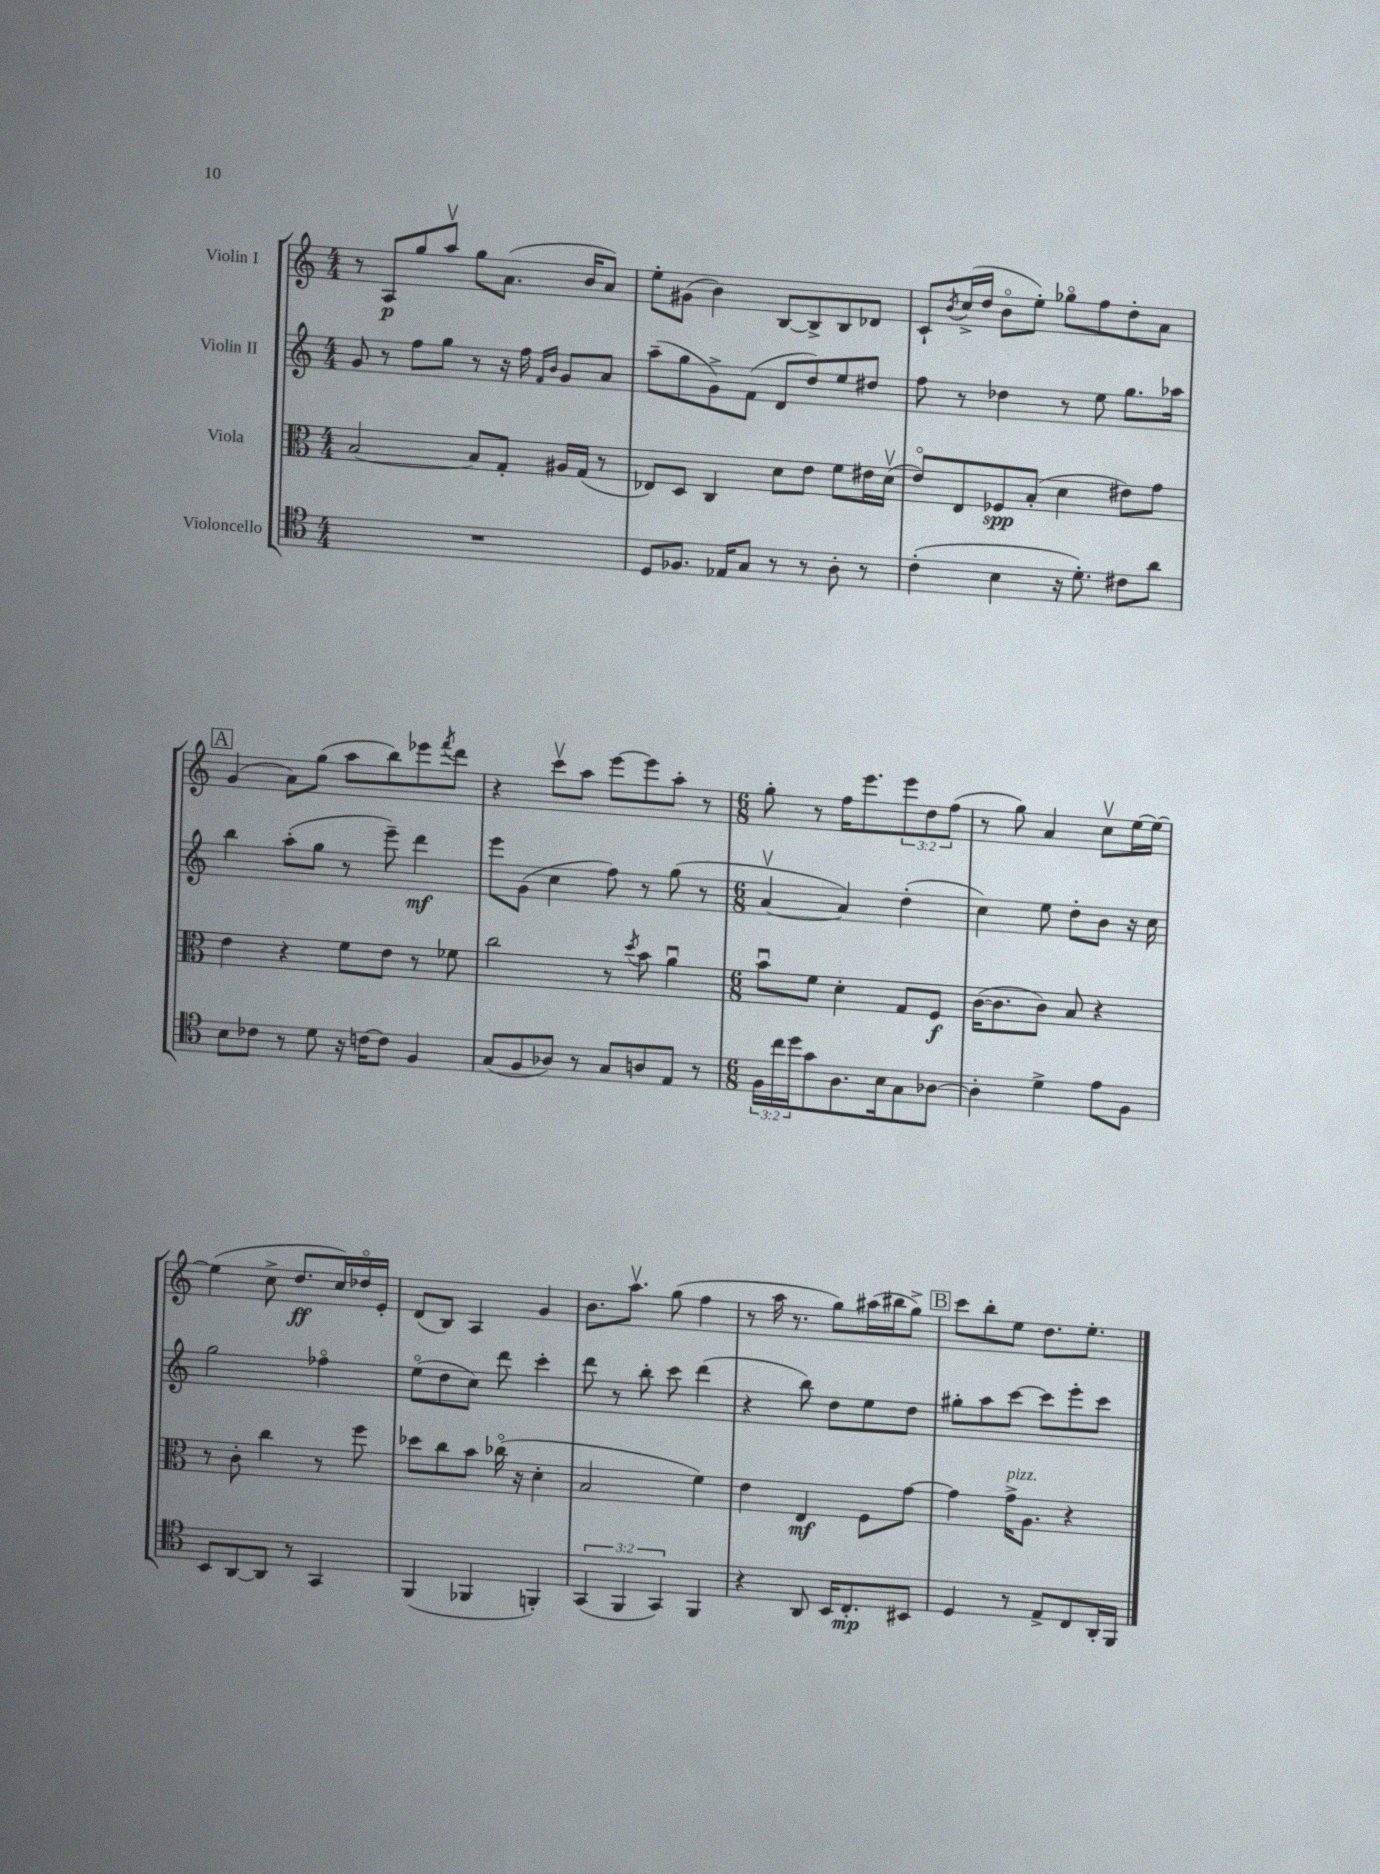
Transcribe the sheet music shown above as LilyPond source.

<<
\new StaffGroup <<
\new Staff = "s0" \with { instrumentName = "Violin I" } {
    \clef treble \key c \major \numericTimeSignature \time 4/4 \override Staff.TupletNumber.text = #tuplet-number::calc-fraction-text
    r8 a8\p g''8 a''8\upbow g''8 a'8.( b'16 a'8) |
    e''8-. gis'8( b'4) b8~ b8-> b8 des'8 |
    c'8-! \acciaccatura { b'8 } c''16->( d''16 b'8\flageolet e''8-.) ges''8\flageolet f''8 d''8-. a'8 |
    \mark \markup { \box "A" } g'4( a'8) g''8( a''8 b''8) ees'''8 \acciaccatura { f'''8 } d'''8 |
    r4 c'''8\upbow a''8 e'''8~ e'''8 a''8-. r8 |
    \numericTimeSignature \time 6/8 g''8-. r8 f''16 e'''8. \tuplet 3/2 { e'''8 d''8 f''8( } |
    r8 g''8) a'4 c''8\upbow e''16~ e''16~ |
    e''4( c''8-> d''8.\ff c''16) des''16\flageolet e'16-. |
    d'8( b8) a4 g'4 |
    b'8. a''8.\upbow g''8( f''4 |
    r8 a''16 r8. g''8) ais''16( bis''16 g''8->) |
    \mark \markup { \box "B" } c'''8 b''8-. e''8 d''8. e''8.-. \bar "|." |
}
\new Staff = "s1" \with { instrumentName = "Violin II" } {
    \clef treble \key c \major \numericTimeSignature \time 4/4
    g'8 r8 f''8 g''8 r8 r16 f''16 \grace { f'16 b'16 } g'8 a'8 |
    a''8--( g''8 g'8->) f'8( d'8 d''8) e''8 dis''8 |
    f''8 r8 des''4 r8 e''8 g''8. aes''16 |
    \mark \markup { \box "A" } b''4 a''8-.( g''8 r8 e'''8--) d'''4\mf |
    e'''8 g'8( c''4 f''8) r8 g''8( r8 |
    \numericTimeSignature \time 6/8 a'4~\upbow a'4) d''4-.( |
    c''4) e''8 d''8-. b'8 r16 c''16 |
    g''2 fes''4\flageolet |
    e''8\flageolet( d''8 c''8) d'''8 c'''4-. |
    d'''8 r8 b''8-. c'''8 d'''4( |
    r4 b''8) d''8 e''8 d''8 |
    \mark \markup { \box "B" } gis''8-. a''8 c'''8~ c'''8 e'''8-. c'''8 \bar "|." |
}
\new Staff = "s2" \with { instrumentName = "Viola" } {
    \clef alto \key c \major \numericTimeSignature \time 4/4
    b2~ b8 g8-. ais16 g16( r8 |
    ees8) d8 c4 d'8 e'8 f'8 eis'16 d'16\upbow( |
    e'8\flageolet) e8 fes8\spp b8-.( d'4 eis'8) g'8 |
    \mark \markup { \box "A" } e'4 r4 f'8 e'8 r8 fes'8 |
    c''2 r8 \acciaccatura { d''8 } b'8 a'4\downbow |
    \numericTimeSignature \time 6/8 b'8\downbow f'8 d'4-. g8 f8\f |
    c'16~( c'8. c'8) b8 r4 |
    r8 c'8-. c''4 r8 f''8 |
    des''8 c''8 b'8 ces''16\flageolet( r16 d'4-. |
    b2 f'4) |
    e'4 e4\mf f8 g'8~ |
    \mark \markup { \box "B" } g'4 g'16->^\markup { \italic "pizz." } a8. r4 \bar "|." |
}
\new Staff = "s3" \with { instrumentName = "Violoncello" } {
    \clef tenor \key c \major \numericTimeSignature \time 4/4 \override Staff.TupletNumber.text = #tuplet-number::calc-fraction-text
    R1 |
    d8 fes8. ees16 g8 r8 r8 a8-. r8 |
    c'4-.( b4 r16 d'8.-.) cis'8 a'8 |
    \mark \markup { \box "A" } b8 ces'8 r8 d'8 r16 c'16~ c'8 f4 |
    g8( f8 aes8) r8 g8 a8 e8 r8 |
    \numericTimeSignature \time 6/8 \tuplet 3/2 { f16 c''16 d''16 } g'8 a8. b16 g8 aes8~ |
    aes4-. d'4-> e'8 f8 |
    b,8 a,8~ a,8 r8 g,4 |
    f,4( fes,4 f,4-.) |
    \tuplet 3/2 { g,4( f,4 g,4) } f,4 |
    r4 a,8 b,16 c8.-.\mp bis,8 |
    \mark \markup { \box "B" } d4 r8 e8-> c8 a,16-. f,16 \bar "|." |
}
>>
>>
\layout { \context { \Score \remove "Bar_number_engraver" } }
